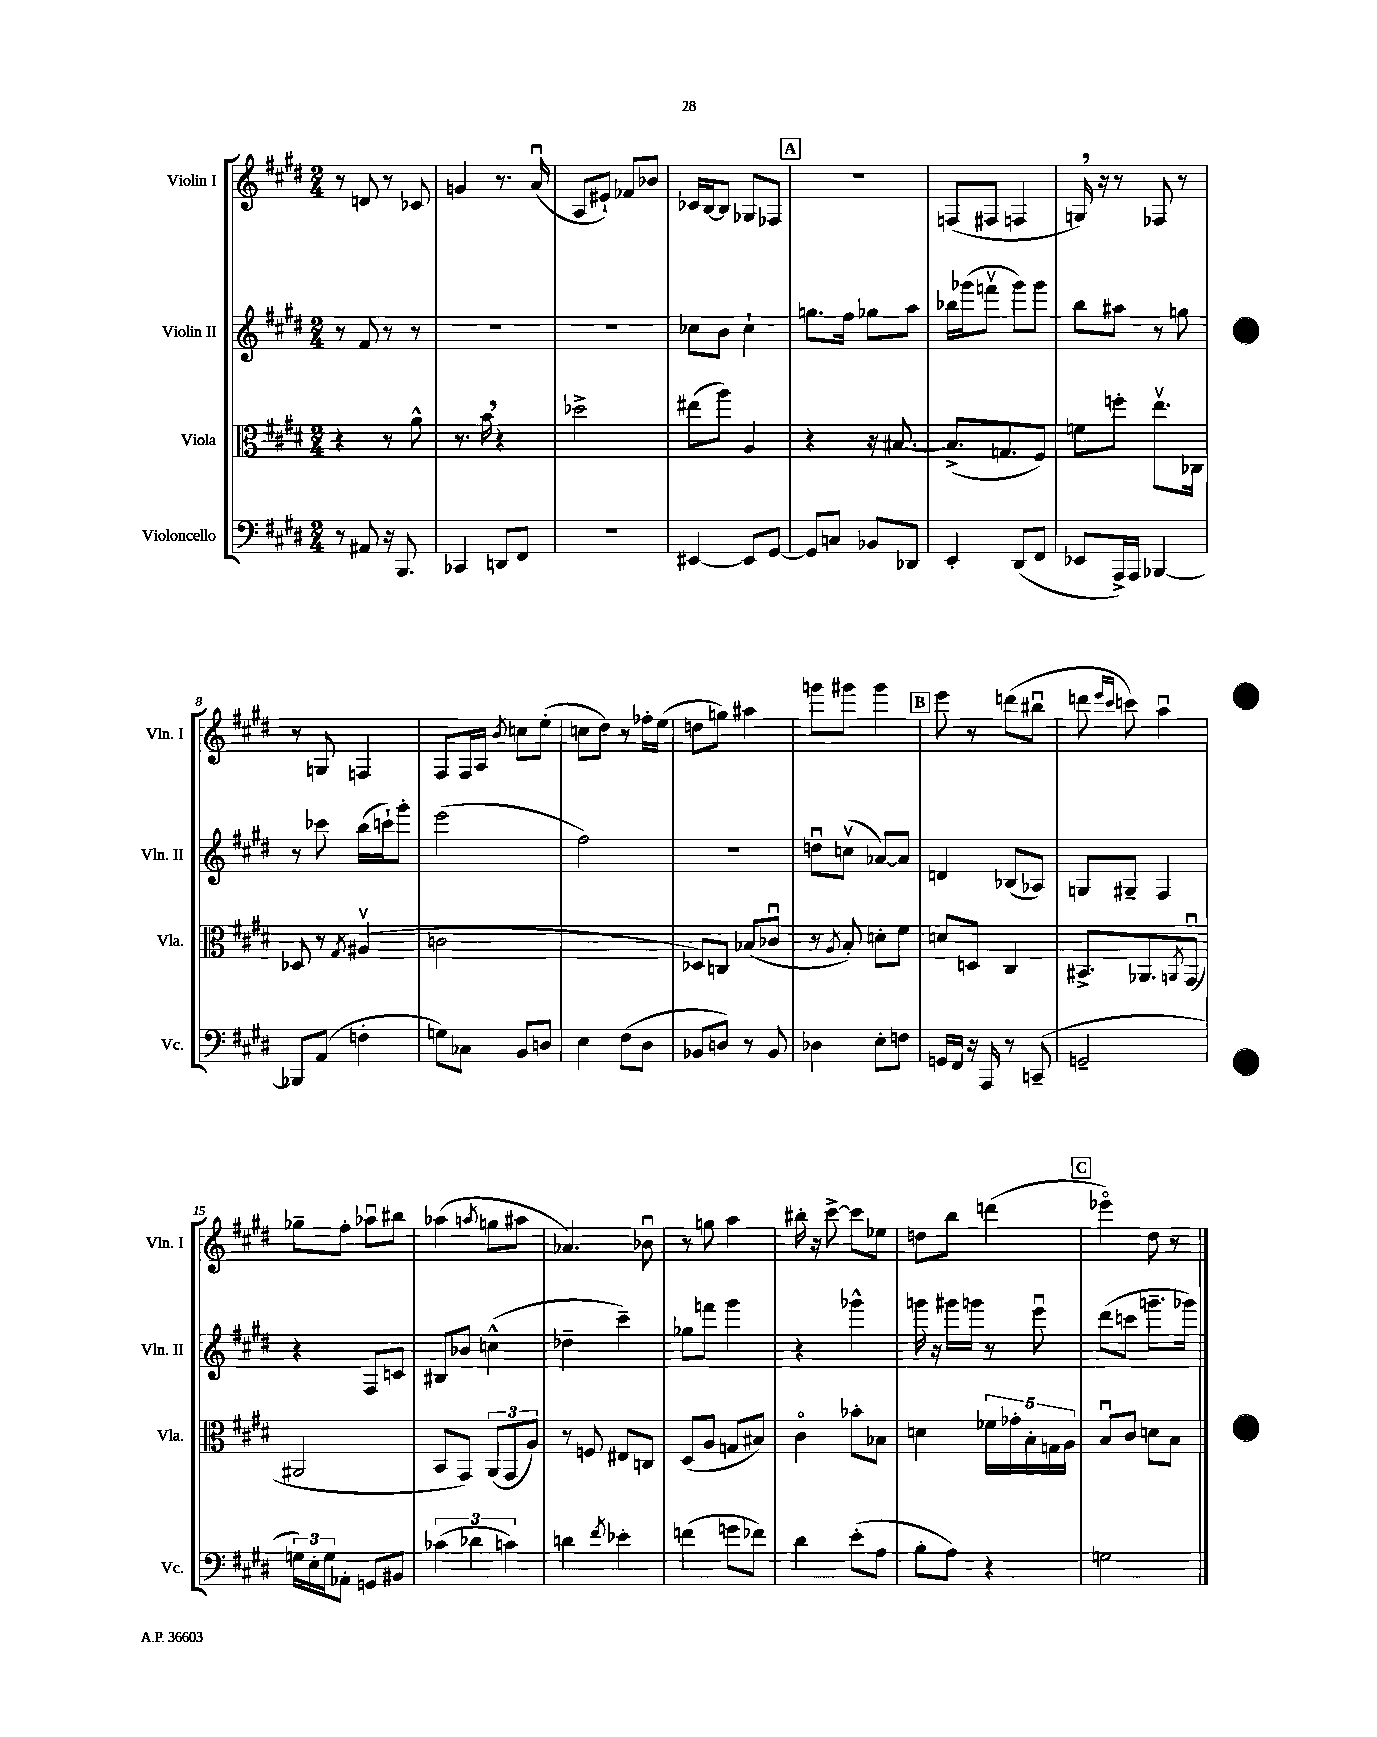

**kern	**kern	**kern	**kern
*staff4	*staff3	*staff2	*staff1
*clefF4	*clefC3	*clefG2	*clefG2
*k[f#c#g#d#]	*k[f#c#g#d#]	*k[f#c#g#d#]	*k[f#c#g#d#]
*M2/4	*M2/4	*M2/4	*M2/4
8r	4r	8r	8r
8AA#/	.	8f#/	8d/
16r	8r	8r	8r
8.BBB/	.	.	.
.	8a^^\	8r	8c-/
=	=	=	=
4CC-/	8.r	2r	4g/
.	16b\	.	.
8DD/L	4r	.	8.r
8FF#/J	.	.	.
.	.	.	(16au/
=	=	=	=
2r	2dd-^\	2r	8A/L
.	.	.	8e#`/J)
.	.	.	8f-/L
.	.	.	8b-/J
=	=	=	=
[4EE#/	(8ee#\L	8cc-\L	16c-/LL
.	.	.	[16B/J
.	8aa\J)	8b\J	8B/]J
8EE#/]L	4A/	4cc-`\	8G-/L
[8GG#/J	.	.	8F-/J
=	=	=	=
8GG#/]L	4r	8.gg\L	2r
8C/J	.	.	.
.	.	16ff#\Jk	.
8BB-/L	16r	8gg-\L	.
.	[8.B#/	.	.
8DD-/J	.	8aa\J	.
=	=	=	=
4EE'/	(8.B#^/]L	16bb-\LL	(8F/L
.	.	(16ggg-\J	.
.	.	8fffv\J	8F#/J
.	8.G/	.	.
(8DD#/L	.	8ggg-\L)	4F/
8FF#/J	8F#/J)	8ggg-\J	.
=	=	=	=
8EE-/L	8f\L	8bb\L	16G/)
.	.	.	16r
16AAA^/L)	8ff'\J	8aa#\J	8r
16AAA/JJ	.	.	.
[4BBB-/	8.eev\L	8r	8F-/
.	.	8gg\	8r
.	16C-\Jk	.	.
=	=	=	=
8BBB-/]L	8D-/	8r	8r
(8AA/J	8r	8ccc-\	8G/
.	8qG#/	.	.
4F'\	(4A#v/	(16bb\LL	4F/
.	.	16ccc`\J)	.
.	.	8ggg#'\J	.
=	=	=	=
8G\L)	2c\	(2eee\	8F#/L
8C-\J	.	.	16F#/L
.	.	.	16A/JJ
.	.	.	8qb/
8BB/L	.	.	8cc\L
8D/J	.	.	(8ee'\J
=	=	=	=
4E\	2r	2ff#\)	8cc\L
.	.	.	8dd#\J)
(8F#\L	.	.	8r
8D#\J	.	.	16ff-'\LL
.	.	.	(16ee\JJ
=	=	=	=
8BB-/L	8D-/L)	2r	8dd\L
8D/J)	8C/J	.	8gg\J)
8r	(8B-/L	.	4aa#\
8BB-/	8c-u/J	.	.
=	=	=	=
4D-\	8r	8ddu\L	8ggg\L
.	8qA/	.	.
.	8B'/)	(8ccv\J	8ggg#\J
8E'\L	8d'\L	[8a-/L)	4ggg#\
8F\J	8f#\J	8a-/]J	.
=	=	=	=
16GG/LL	8d/L	4d/	8eee\
16FF#/JJ	.	.	.
16r	8D/J	.	8r
16AAA/	.	.	.
8r	4C#/	(8B-/L	(8ddd\L
(8CC~/	.	8A-/J)	8bb#u\J
=	=	=	=
2GG~/	8.BB#^/L	8G/L	8ddd\
.	.	.	16qqeee/LL
.	.	.	16qqccc#/JJ
.	.	8G#~/J	8ccc\)
.	8.AA-/	.	.
.	.	4F#/	4aau\
.	8qAA/	.	.
.	(8GG#u/J	.	.
=	=	=	=
24G\LL)	2AA#/	4r	8gg-~\L
24E'\	.	.	.
24G\J	.	.	.
8AA-'\J	.	.	8ff#'\J
8GG/L	.	8F#/L	8aa-u\L
8BB#/J	.	8c/J	8bb#\J
=	=	=	=
(6c-\	8BB/L	8B#/L	(4aa-\
.	8GG#/J)	8b-/J	.
6d-\	.	.	.
.	.	.	8qaa/
.	(12AA/L	(4cc^^\	8gg\L
6c\)	12GG#/	.	.
.	.	.	8aa#\J
.	12A/J)	.	.
=	=	=	=
4d\	8r	4dd-~\	4.a-/)
.	8F/	.	.
8qf#/	.	.	.
4e-'\	8E#/L	4ccc#~\)	.
.	8C/J	.	8b-u\
=	=	=	=
(4f\	(8D#/L	8gg-\L	8r
.	8A/J	8fff\J	8gg\
8g\L	8G/L	4ggg#\	4aa\
8f-\J)	8B#/J)	.	.
=	=	=	=
4d#\	4c#o\	4r	16bb#'\
.	.	.	16r
.	.	.	[8ccc#^\
(8e'\L	8b-'\L	4ggg-^^\	8ccc#\]L
8A\J	8B-\J	.	8ee-\J
=	=	=	=
8B'\L	4d\	16ggg\	8dd\L
.	.	16r	.
8A\J)	.	16ggg#\LL	8bb\J
.	.	16ggg\JJ	.
4r	20f-\LL	8r	(4ddd\
.	20g-'\	.	.
.	20B'\	.	.
.	.	8eeeu\	.
.	20G\	.	.
.	20A\JJ	.	.
=	=	=	=
2G\	8Bu/L	(8ddd#\L	4eee-o\)
.	8c#/J	8ccc\J	.
.	8d\L	8.ggg~\L	8dd#\
.	8B\J	.	8r
.	.	16ggg-\Jk)	.
==	==	==	==
*-	*-	*-	*-
